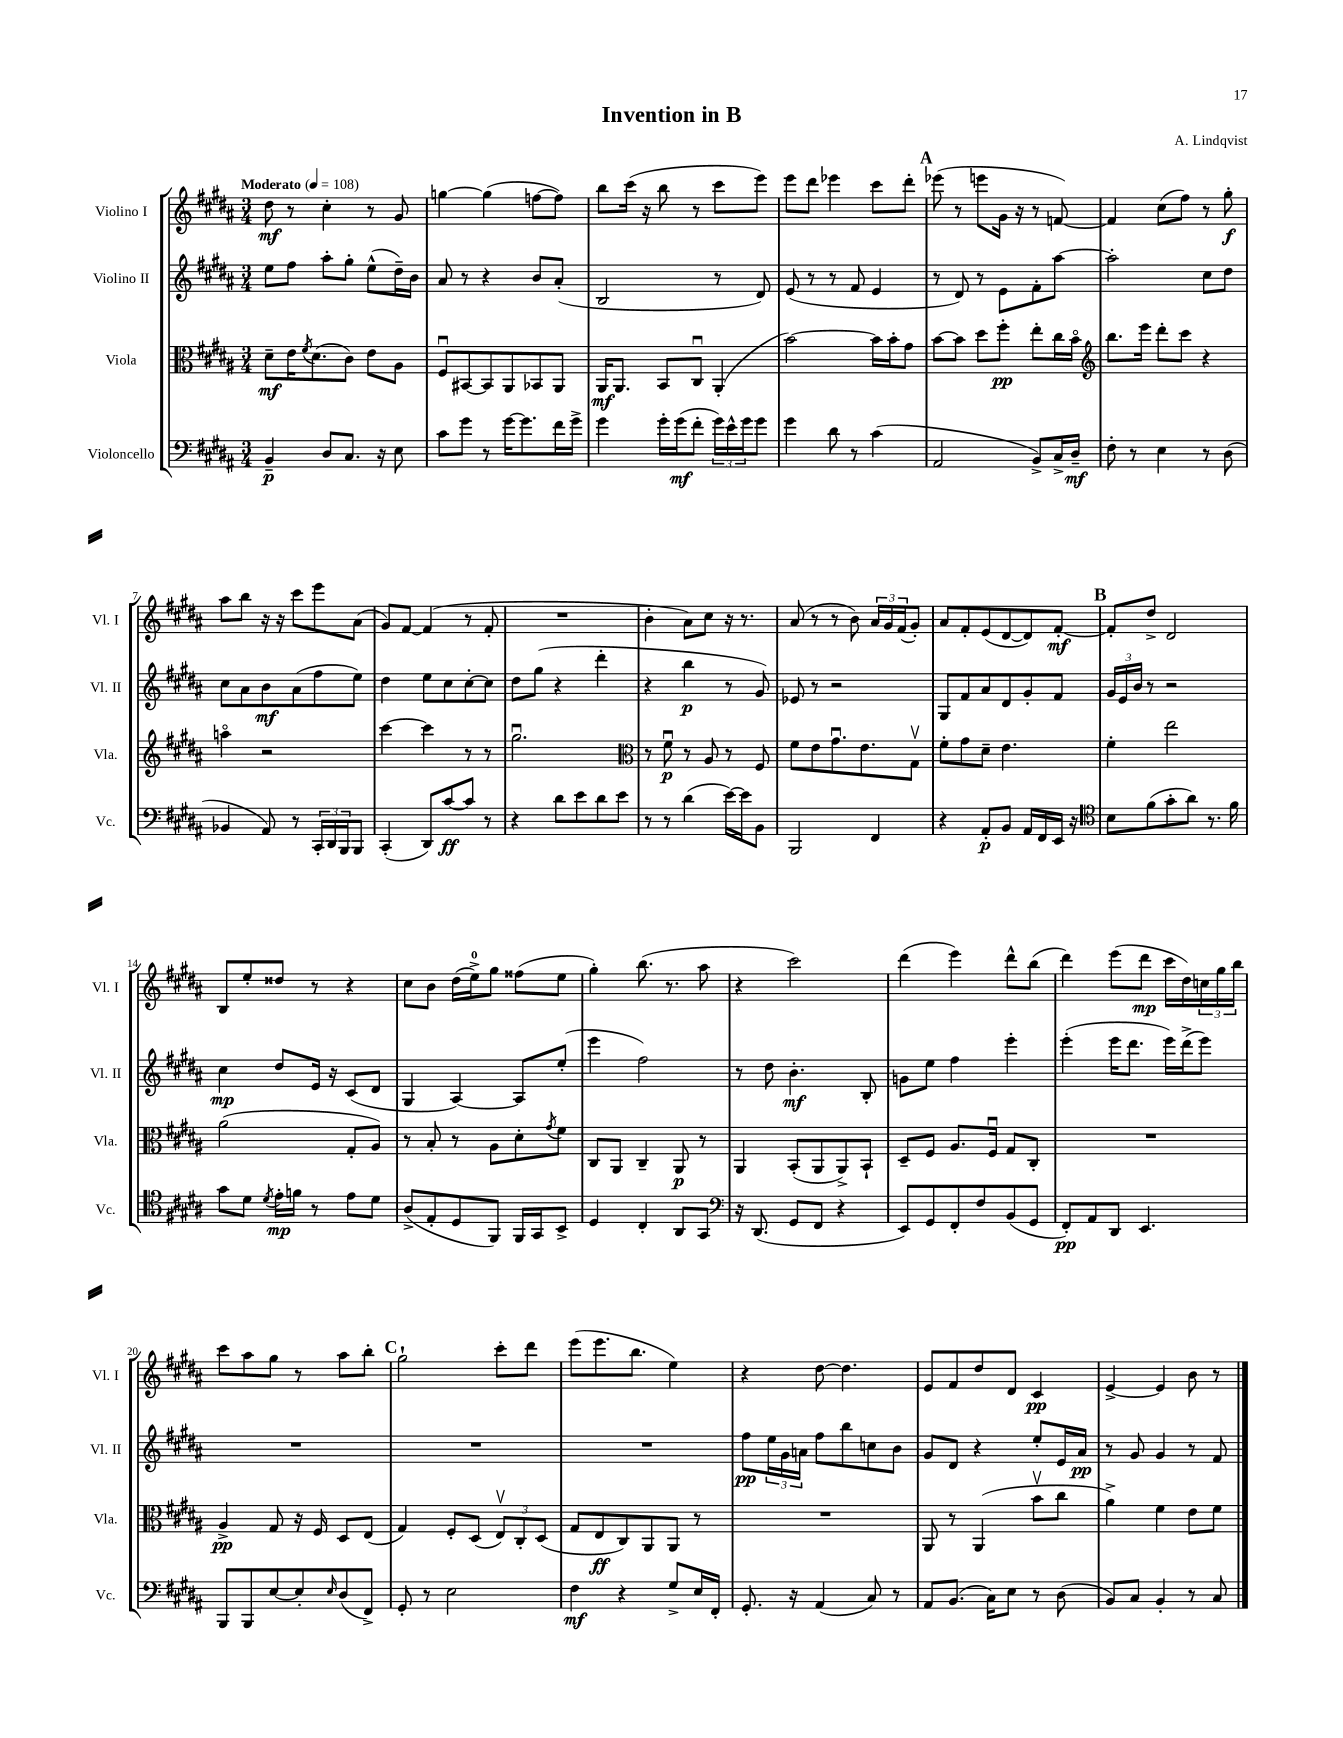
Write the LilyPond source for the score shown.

\header { title = "Invention in B" composer = "A. Lindqvist" }
<<
\new StaffGroup <<
\new Staff = "s0" \with { instrumentName = "Violino I" shortInstrumentName = "Vl. I" } {
    \clef treble \key b \major \numericTimeSignature \time 3/4 \tempo "Moderato" 4 = 108
    dis''8\mf r8 cis''4-. r8 gis'8 |
    g''4~ g''4( f''8~ f''8) |
    b''8 cis'''16( r16 b''8 r8 cis'''8 e'''8) |
    e'''8 dis'''8 ees'''4 cis'''8 dis'''8-. |
    \mark \markup { \bold "A" } ees'''8( r8 e'''8 gis'16 r16 r8 f'8~) |
    f'4 cis''8( fis''8) r8 gis''8-.\f |
    ais''8 b''8 r16 r16 cis'''8 e'''8 ais'8( |
    gis'8) fis'8~ fis'4( r8 fis'8-. |
    R2. |
    b'4-. ais'8) cis''8 r16 r8. |
    ais'8( r8 r8 b'8) \tuplet 3/2 { ais'16 gis'16 fis'16( } gis'8-.) |
    ais'8 fis'8-. e'8( dis'8~ dis'8) fis'8~-.\mf |
    \mark \markup { \bold "B" } fis'8-. dis''8-> dis'2 |
    b8 e''8-. disis''8 r8 r4 |
    cis''8 b'8 dis''16( e''16-0->) gis''8 fisis''8( e''8 |
    gis''4-.) b''8.( r8. ais''8 |
    r4 cis'''2) |
    dis'''4( e'''4) dis'''8-^ b''8( |
    dis'''4) e'''8( dis'''8\mp cis'''16 dis''16) \tuplet 3/2 { c''16 gis''16 b''16 } |
    cis'''8 ais''8 gis''8 r8 ais''8 b''8-. |
    \mark \markup { \bold "C" } gis''2-! cis'''8-. dis'''8 |
    e'''8( e'''8. b''8. e''4) |
    r4 dis''8~ dis''4. |
    e'8 fis'8 dis''8 dis'8 cis'4\pp |
    e'4~-> e'4 b'8 r8 \bar "|." |
}
\new Staff = "s1" \with { instrumentName = "Violino II" shortInstrumentName = "Vl. II" } {
    \clef treble \key b \major \numericTimeSignature \time 3/4
    e''8 fis''8 ais''8-. gis''8-. e''8-^( dis''16--) b'16 |
    ais'8 r8 r4 b'8 ais'8-.( |
    b2 r8 dis'8) |
    e'8( r8 r8 fis'8 e'4 |
    \mark \markup { \bold "A" } r8 dis'8) r8 e'8 fis'8-. ais''8~ |
    ais''2-. cis''8 dis''8 |
    cis''8 ais'8 b'8\mf ais'8( fis''8 e''8) |
    dis''4 e''8 cis''8 cis''8~-. cis''8 |
    dis''8 gis''8( r4 dis'''4-. |
    r4 b''4\p r8 gis'8) |
    ees'8 r8 r2 |
    gis8 fis'8 ais'8 dis'8 gis'8-. fis'8 |
    \mark \markup { \bold "B" } \tuplet 3/2 { gis'16 e'16 b'16 } r8 r2 |
    cis''4\mp dis''8 e'16 r16 cis'8( dis'8 |
    gis4 ais4~) ais8 e''8-.( |
    e'''4 fis''2) |
    r8 dis''8 b'4.-.\mf b8-. |
    g'8 e''8 fis''4 e'''4-. |
    e'''4-.( e'''16 dis'''8. e'''16) dis'''16->( e'''8) |
    R2. |
    \mark \markup { \bold "C" } R2. |
    R2. |
    fis''8\pp \tuplet 3/2 { e''16 gis'16 a'16 } fis''8 b''8 c''8 b'8 |
    gis'8 dis'8 r4 e''8-. e'16 ais'16\pp |
    r8 gis'8 gis'4 r8 fis'8 \bar "|." |
}
\new Staff = "s2" \with { instrumentName = "Viola" shortInstrumentName = "Vla." } {
    \clef alto \key b \major \numericTimeSignature \time 3/4
    dis'8--\mf e'16 \acciaccatura { fis'8 } dis'8.( cis'8) e'8 ais8 |
    fis8\downbow bis,8~ bis,8 ais,8 bes,8 ais,8 |
    ais,16\mf ais,8. b,8 cis8\downbow ais,4-.( |
    b'2~) b'16 b'16-. gis'8 |
    \mark \markup { \bold "A" } b'8~ b'8 dis''8 fis''8-.\pp e''8-. cis''16 b'16\flageolet |
    \clef treble b''8. e'''16 dis'''8-. cis'''8 r4 |
    a''4\flageolet r2 |
    cis'''4~ cis'''4 r8 r8 |
    gis''2.\downbow |
    \clef alto r8 fis'8\downbow\p r8 ais8 r8 fis8 |
    fis'8 e'8 gis'8.\downbow e'8. gis8\upbow |
    fis'8-. gis'8 dis'8-- e'4. |
    \mark \markup { \bold "B" } fis'4-. e''2 |
    ais'2( gis8-. ais8) |
    r8 b8-. r8 ais8 dis'8-. \acciaccatura { gis'8 } fis'8 |
    cis8 ais,8 cis4-- ais,8\p r8 |
    ais,4 b,8-.( ais,8 ais,8->) b,8-! |
    dis8-- fis8 ais8. fis16\downbow gis8 cis8-. |
    R2. |
    ais4->\pp gis8 r16 fis16 dis8 e8( |
    \mark \markup { \bold "C" } gis4) fis8-. dis8( \tuplet 3/2 { e8\upbow) cis8-. dis8( } |
    gis8 e8\ff cis8) ais,8 ais,8 r8 |
    R2. |
    ais,8 r8 ais,4( b'8\upbow cis''8 |
    ais'4->) fis'4 e'8 fis'8 \bar "|." |
}
\new Staff = "s3" \with { instrumentName = "Violoncello" shortInstrumentName = "Vc." } {
    \clef bass \key b \major \numericTimeSignature \time 3/4
    b,4--\p dis8 cis8. r16 e8 |
    cis'8 gis'8 r8 gis'16~ gis'8. fis'16 gis'16-> |
    gis'4 gis'16-. gis'16\mf( fis'8-. \tuplet 3/2 { gis'16) e'16-^ gis'16 } gis'8 |
    gis'4 dis'8 r8 cis'4( |
    \mark \markup { \bold "A" } ais,2 b,8->) cis16-> dis16--\mf |
    fis8-. r8 e4 r8 dis8( |
    bes,4 ais,8) r8 \tuplet 3/2 { cis,16-. dis,16 b,,16 } b,,8 |
    cis,4-.( dis,8) cis'8~\ff cis'8 r8 |
    r4 dis'8 e'8 dis'8 e'8 |
    r8 r8 dis'4( e'16~) e'16 b,8 |
    b,,2 fis,4 |
    r4 ais,8-.\p b,8 ais,16 fis,16 e,16 r16 |
    \mark \markup { \bold "B" } \clef tenor b8 fis'8( gis'8-. ais'8) r8. fis'16 |
    gis'8 dis'8 \acciaccatura { dis'8 } e'16-.\mp f'16 r8 e'8 dis'8 |
    ais8->( e8-. dis8 fis,8) fis,16 gis,16 b,8-> |
    dis4 cis4-. ais,8 gis,8 |
    \clef bass r16 dis,8.( gis,8 fis,8 r4 |
    e,8) gis,8 fis,8-. fis8 b,8( gis,8 |
    fis,8-.\pp) ais,8 dis,8 e,4. |
    b,,8 b,,8 e8~ e8-. \grace { e16 } dis8( fis,8->) |
    \mark \markup { \bold "C" } gis,8-. r8 e2 |
    fis4\mf r4 gis8-> e16 fis,16-. |
    gis,8.-. r16 ais,4( cis8) r8 |
    ais,8 b,8.( cis16) e8 r8 dis8( |
    b,8) cis8 b,4-. r8 cis8 \bar "|." |
}
>>
>>
